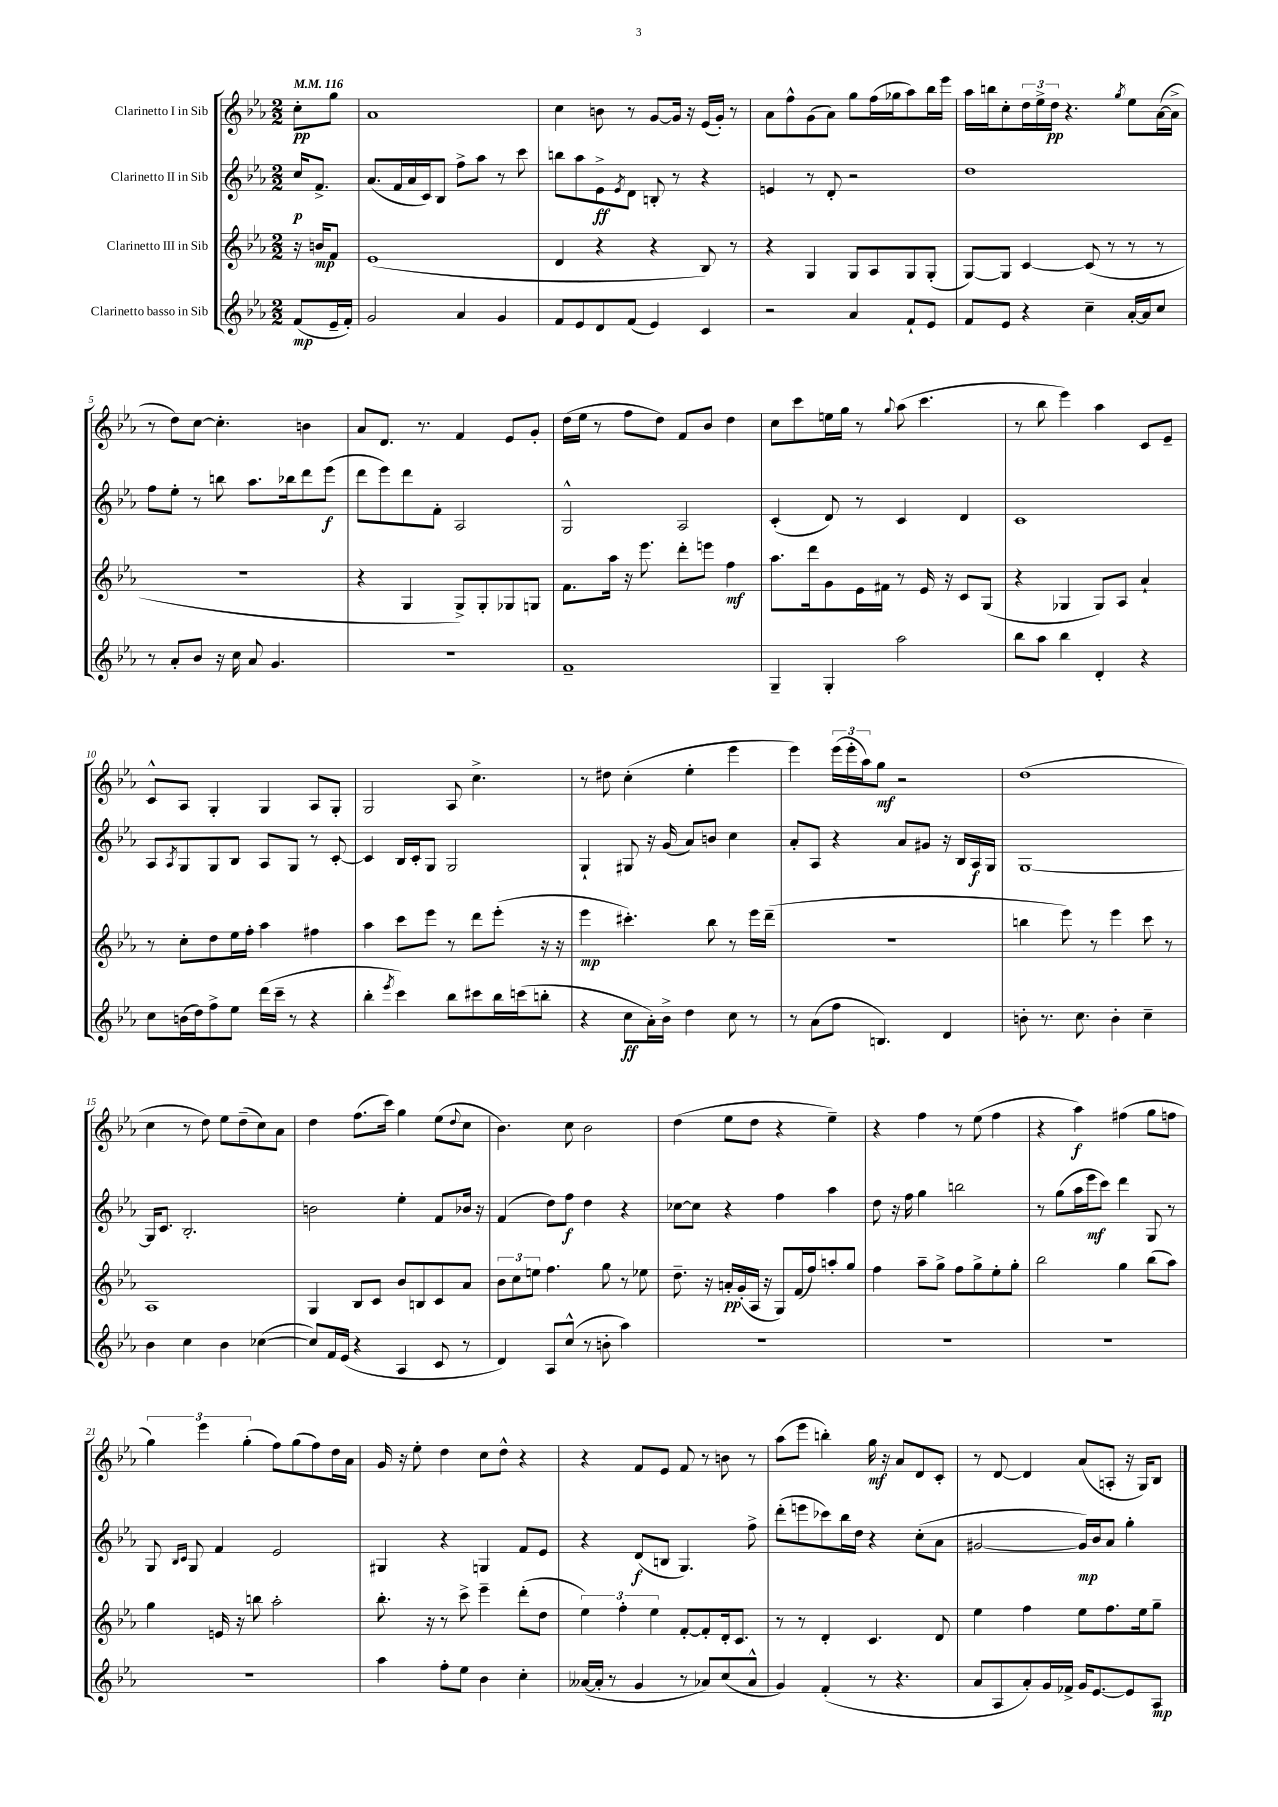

**kern	**dynam	**kern	**dynam	**kern	**dynam	**kern	**dynam
*part4	*part4	*part3	*part3	*part2	*part2	*part1	*part1
*staff4	*staff4	*staff3	*staff3	*staff2	*staff2	*staff1	*staff1
*I"Clarinetto basso in Sib	*	*I"Clarinetto III in Sib	*	*I"Clarinetto II in Sib	*	*I"Clarinetto I in Sib	*
*clefG2	*	*clefG2	*	*clefG2	*	*clefG2	*
*k[b-e-a-]	*	*k[b-e-a-]	*	*k[b-e-a-]	*	*k[b-e-a-]	*
*M2/2	*	*M2/2	*	*M2/2	*	*M2/2	*
*MM116	*	*MM116	*	*MM116	*	*MM116	*
=	=	=	=	=	=	=	=
(8f/L	mp	16r	.	16cc/KL	p	8cc'\L	pp
.	.	16bn/KL	mp	8.f^/J	.	.	.
16e-~/L	.	8f/J	.	.	.	8gg\J	.
16f'/JJ)	.	.	.	.	.	.	.
=1	=1	=1	=1	=1	=1	=1	=1
2g/	.	(1e-	.	(8.a-/L	.	1a-	.
.	.	.	.	16f/L	.	.	.
.	.	.	.	16a-/	.	.	.
.	.	.	.	16c/J)	.	.	.
.	.	.	.	8B-/J	.	.	.
4a-/	.	.	.	8ff^\L	.	.	.
.	.	.	.	8aa-\J	.	.	.
4g/	.	.	.	8r	.	.	.
.	.	.	.	8ccc\	.	.	.
=2	=2	=2	=2	=2	=2	=2	=2
8f/L	.	4d/	.	8bbn\L	.	4cc\	.
8e-/	.	.	.	8aa-\	.	.	.
8d/	.	4r	.	8e-^\	ff	8bn\	.
.	.	.	.	8qe-/	.	.	.
(8f/J	.	.	.	8d\J	.	8r	.
4e-/)	.	4r	.	8Bn'/	.	[8g/L	.
.	.	.	.	8r	.	16g/Jk]	.
.	.	.	.	.	.	16r	.
4c/	.	8B-/)	.	4r	.	(16e-/LL	.
.	.	.	.	.	.	16g'/JJ)	.
.	.	8r	.	.	.	8r	.
=3	=3	=3	=3	=3	=3	=3	=3
2r	.	4r	.	4en/	.	8a-\L	.
.	.	.	.	.	.	8ff^^\	.
.	.	4G/	.	8r	.	(8g\	.
.	.	.	.	8d'/	.	8a-\J)	.
4a-/	.	8G/L	.	2r	.	8gg\L	.
.	.	8A-/	.	.	.	(16ff\L	.
.	.	.	.	.	.	16gg-X\J	.
8f`/L	.	8G/	.	.	.	8aa-\)	.
8e-/J	.	(8G'/J	.	.	.	16bb-\L	.
.	.	.	.	.	.	16eee-\JJ	.
=4	=4	=4	=4	=4	=4	=4	=4
8f/L	.	[8G/L)	.	1dd	.	16aa-\LL	.
.	.	.	.	.	.	16bbn\J	.
8e-/J	.	8G/J]	.	.	.	8cc'\	.
4r	.	[4c/	.	.	.	24dd\L	.
.	.	.	.	.	.	24ee-^\	.
.	.	.	.	.	.	24dd\JJ	pp
.	.	.	.	.	.	4.r	.
4cc~\	.	(8c/]	.	.	.	.	.
.	.	8r	.	.	.	.	.
.	.	.	.	.	.	8qgg/	.
[16a-'/LL	.	8r	.	.	.	8ee-\L	.
16a-/J]	.	.	.	.	.	.	.
8cc/J	.	8r	.	.	.	([16a-\L	.
.	.	.	.	.	.	16a-^\JJ]	.
!!LO:LB:g=z
=5	=5	=5	=5	=5	=5	=5	=5
8r	.	1r	.	8ff\L	.	8r	.
8a-'/L	.	.	.	8ee-'\J	.	8dd\L)	.
8b-/J	.	.	.	8r	.	[8cc\J	.
16r	.	.	.	8bbn\	.	4.cc'\]	.
16cc\	.	.	.	.	.	.	.
8a-/	.	.	.	8.aa-\L	.	.	.
4.g/	.	.	.	.	.	.	.
.	.	.	.	16bb-X\k	.	.	.
.	.	.	.	8ddd\	.	4bn\	.
.	.	.	.	(8eee-\J	f	.	.
=6	=6	=6	=6	=6	=6	=6	=6
1r	.	4r	.	8ddd\L	.	8a-/L	.
.	.	.	.	8eee-\)	.	8.d/J	.
.	.	4G/	.	8ddd\	.	.	.
.	.	.	.	.	.	8.r	.
.	.	.	.	8f'\J	.	.	.
.	.	8G^/L)	.	2A-/	.	4f/	.
.	.	8G'/	.	.	.	.	.
.	.	8G-X/	.	.	.	8e-/L	.
.	.	8Gn/J	.	.	.	8g'/J	.
=7	=7	=7	=7	=7	=7	=7	=7
1f~	.	8.f\L	.	2G^^/	.	(16dd\LL	.
.	.	.	.	.	.	16ee-\JJ	.
.	.	.	.	.	.	8r	.
.	.	16aa-\Jk	.	.	.	.	.
.	.	16r	.	.	.	8ff\L	.
.	.	8.eee-\	.	.	.	.	.
.	.	.	.	.	.	8dd\J)	.
.	.	8ddd'\L	.	2A-/	.	8f/L	.
.	.	8eeen\J	.	.	.	8b-/J	.
.	.	4ff\	mf	.	.	4dd\	.
=8	=8	=8	=8	=8	=8	=8	=8
4G~/	.	8.aa-\L	.	(4c'/	.	8cc\L	.
.	.	.	.	.	.	8ccc\	.
.	.	16ddd\k	.	.	.	.	.
4G'/	.	8g\	.	8d/)	.	16een\L	.
.	.	.	.	.	.	16gg\JJ	.
.	.	16e-\L	.	8r	.	8r	.
.	.	16f#X\JJ	.	.	.	.	.
.	.	.	.	.	.	8qqgg/	.
2aa-\	.	8r	.	4c/	.	(8aa-\	.
.	.	16e-/	.	.	.	4.ccc\	.
.	.	16r	.	.	.	.	.
.	.	8c/L	.	4d/	.	.	.
.	.	(8G/J	.	.	.	.	.
=9	=9	=9	=9	=9	=9	=9	=9
8bb-\L	.	4r	.	1c	.	8r	.
8aa-\J	.	.	.	.	.	8bb-\	.
4bb-\	.	4G-X/	.	.	.	4eee-\)	.
4d'/	.	8G-/L)	.	.	.	4aa-\	.
.	.	8A-/J	.	.	.	.	.
4r	.	4a-`/	.	.	.	8c/L	.
.	.	.	.	.	.	8e-~/J	.
!!LO:LB:g=z
=10	=10	=10	=10	=10	=10	=10	=10
8cc\L	.	8r	.	8A-/L	.	8c^^/L	.
.	.	.	.	8qA-/	.	.	.
(16bn\L	.	8cc'\L	.	8G/	.	8A-/J	.
16dd\J)	.	.	.	.	.	.	.
8ff^\	.	8dd\	.	8G/	.	4G'/	.
8ee-\J	.	16ee-\L	.	8B-/J	.	.	.
.	.	16ff'\JJ	.	.	.	.	.
(16ddd\LL	.	4aa-\	.	8A-/L	.	4G/	.
16ccc~\JJ	.	.	.	.	.	.	.
8r	.	.	.	8G/J	.	.	.
4r	.	4ff#X\	.	8r	.	8A-/L	.
.	.	.	.	[8c'/	.	8G'/J	.
=11	=11	=11	=11	=11	=11	=11	=11
4bb-'\	.	4aa-\	.	4c/]	.	2G/	.
8qeee-/	.	.	.	.	.	.	.
4ccc\)	.	8ccc\L	.	16B-/LL	.	.	.
.	.	.	.	16c'/J	.	.	.
.	.	8eee-\J	.	8G/J	.	.	.
8bb-\L	.	8r	.	2G/	.	8A-/	.
8ccc#X\	.	8ddd\L	.	.	.	4.cc^\	.
16bb-\L	.	(8eee-'\J	.	.	.	.	.
(16cccn\J	.	.	.	.	.	.	.
8bbn'\J	.	16r	.	.	.	.	.
.	.	16r	.	.	.	.	.
=12	=12	=12	=12	=12	=12	=12	=12
4r	.	4eee-\	mp	4G`/	.	8r	.
.	.	.	.	.	.	8dd#X\	.
8cc\L	ff	4.ccc#X'\)	.	8G#X/	.	(4cc'\	.
16a-'\L)	.	.	.	16r	.	.	.
16b-^\JJ	.	.	.	(16g/	.	.	.
4dd\	.	.	.	8a-/L)	.	4ee-'\	.
.	.	8bb-\	.	8bn/J	.	.	.
8cc\	.	8r	.	4cc\	.	4eee-\	.
8r	.	16eee-\LL	.	.	.	.	.
.	.	(16ddd~\JJ	.	.	.	.	.
=13	=13	=13	=13	=13	=13	=13	=13
8r	.	1r	.	8a-'/L	.	4eee-\)	.
(8a-\L	.	.	.	8A-/J	.	.	.
8ff\J	.	.	.	4r	.	(24eee-\LL	.
.	.	.	.	.	.	24eee-'\	.
.	.	.	.	.	.	24aa-\J)	.
4.Bn/)	.	.	.	.	.	8gg\J	mf
.	.	.	.	8a-/L	.	2r	.
.	.	.	.	8g#X/J	.	.	.
4d/	.	.	.	16r	.	.	.
.	.	.	.	16B-/LL	.	.	.
.	.	.	.	16A-/	f	.	.
.	.	.	.	16G/JJ	.	.	.
=14	=14	=14	=14	=14	=14	=14	=14
8bn'\	.	4bbn\	.	[1G	.	(1dd	.
8.r	.	.	.	.	.	.	.
.	.	8eee-\)	.	.	.	.	.
8.cc\	.	.	.	.	.	.	.
.	.	8r	.	.	.	.	.
4b'\	.	4eee-\	.	.	.	.	.
4cc~\	.	8ccc\	.	.	.	.	.
.	.	8r	.	.	.	.	.
!!LO:LB:g=z
=15	=15	=15	=15	=15	=15	=15	=15
4b-\	.	1A-	.	16G/KL]	.	4cc\	.
.	.	.	.	8.c/J	.	.	.
4cc\	.	.	.	2.B-'/	.	8r	.
.	.	.	.	.	.	8dd\)	.
4b-\	.	.	.	.	.	8ee-\L	.
.	.	.	.	.	.	(8dd~\	.
([4cc-X\	.	.	.	.	.	8cc\)	.
.	.	.	.	.	.	8a-\J	.
=16	=16	=16	=16	=16	=16	=16	=16
8cc-/L])	.	4G/	.	2bn\	.	4dd\	.
16f/L	.	.	.	.	.	.	.
(16e-/JJ	.	.	.	.	.	.	.
4r	.	8B-/L	.	.	.	(8.ff\L	.
.	.	8c/J	.	.	.	.	.
.	.	.	.	.	.	16ccc\Jk)	.
4A-/	.	8b-/L	.	4ee-'\	.	4gg\	.
.	.	8Bn/	.	.	.	.	.
8c/	.	8c/	.	8f/L	.	(8ee-\L	.
.	.	.	.	.	.	8qqdd/	.
8r	.	8a-/J	.	16b-X/Jk	.	8cc\J	.
.	.	.	.	16r	.	.	.
=17	=17	=17	=17	=17	=17	=17	=17
4d/)	.	12b-\L	.	(4f/	.	4.b-\)	.
.	.	12cc\	.	.	.	.	.
.	.	12een\J	.	.	.	.	.
8A-/L	.	4.ff\	.	8dd\L)	.	.	.
(8cc^^/J	.	.	.	8ff\J	f	8cc\	.
8r	.	.	.	4dd\	.	2b-\	.
8bn'\	.	8gg\	.	.	.	.	.
4aa-\)	.	8r	.	4r	.	.	.
.	.	8ee-X\	.	.	.	.	.
=18	=18	=18	=18	=18	=18	=18	=18
1r	.	8.dd~\	.	[8cc-X\L	.	(4dd\	.
.	.	.	.	8cc-\J]	.	.	.
.	.	16r	.	.	.	.	.
.	.	16an'/LL	pp	4r	.	8ee-\L	.
.	.	(16g'/	.	.	.	.	.
.	.	16A-/JJ	.	.	.	8dd\J	.
.	.	16r	.	.	.	.	.
.	.	8G/L)	.	4ff\	.	4r	.
.	.	(16f/L	.	.	.	.	.
.	.	16ff/J)	.	.	.	.	.
.	.	8aan'/	.	4aa-\	.	4ee-~\)	.
.	.	8gg/J	.	.	.	.	.
=19	=19	=19	=19	=19	=19	=19	=19
1r	.	4ff\	.	8dd\	.	4r	.
.	.	.	.	16r	.	.	.
.	.	.	.	16ff\	.	.	.
.	.	8aa-~\L	.	4gg\	.	4ff\	.
.	.	8gg^\J	.	.	.	.	.
.	.	8ff\L	.	2bbn\	.	8r	.
.	.	8gg^\	.	.	.	(8ee-\	.
.	.	8ee-'\	.	.	.	4ff\	.
.	.	8gg'\J	.	.	.	.	.
=20	=20	=20	=20	=20	=20	=20	=20
1r	.	2bb-\	.	8r	.	4r	.
.	.	.	.	(8gg\L	.	.	.
.	.	.	.	16aa-\L	.	4aa-\)	f
.	.	.	.	16eee-\J	mf	.	.
.	.	.	.	8ccc\J)	.	.	.
.	.	4gg\	.	4ddd\	.	(4ff#X\	.
.	.	(8bb-\L	.	8G/	.	8gg\L	.
.	.	8aa-\J)	.	8r	.	8ffn\J	.
!!LO:LB:g=z
=21	=21	=21	=21	=21	=21	=21	=21
1r	.	4gg\	.	8G/	.	6gg\)	.
.	.	.	.	16qqB-/LL	.	.	.
.	.	.	.	16qqc/JJ	.	.	.
.	.	.	.	8G/	.	.	.
.	.	.	.	.	.	6eee-\	.
.	.	16en/	.	4f/	.	.	.
.	.	16r	.	.	.	.	.
.	.	.	.	.	.	(6gg'\	.
.	.	8bbn\	.	.	.	.	.
.	.	2aa-'\	.	2e-/	.	8ff\L)	.
.	.	.	.	.	.	(8gg\	.
.	.	.	.	.	.	8ff\)	.
.	.	.	.	.	.	16dd\L	.
.	.	.	.	.	.	16a-\JJ	.
=22	=22	=22	=22	=22	=22	=22	=22
4aa-\	.	8.bb-'\	.	4G#X/	.	16g/	.
.	.	.	.	.	.	16r	.
.	.	.	.	.	.	8ee-'\	.
.	.	16r	.	.	.	.	.
8ff'\L	.	8r	.	4r	.	4dd\	.
8ee-\J	.	8ccc^\	.	.	.	.	.
4b-\	.	4eee-~\	.	4Gn/	.	8cc\L	.
.	.	.	.	.	.	8dd^^\J	.
4cc'\	.	(8ddd'\L	.	8f/L	.	4r	.
.	.	8dd\J	.	8e-/J	.	.	.
=23	=23	=23	=23	=23	=23	=23	=23
([16a--X/LL	.	6ee-\)	.	4r	.	4r	.
16a--'/JJ]	.	.	.	.	.	.	.
8r	.	.	.	.	.	.	.
.	.	6ff'\	.	.	.	.	.
4g/	.	.	.	(8d/L	f	8f/L	.
.	.	6ee-\	.	.	.	.	.
.	.	.	.	8Bn/J	.	8e-/J	.
8r	.	[8f'/L	.	4.G/)	.	8f/	.
8a-X/L)	.	8f'/]	.	.	.	8r	.
(8cc/	.	16d'/k	.	.	.	8bn\	.
.	.	8.c/J	.	.	.	.	.
8a-^^/J	.	.	.	8ff^\	.	8r	.
=24	=24	=24	=24	=24	=24	=24	=24
4g/)	.	8r	.	(8ddd'\L	.	(8aa-\L	.
.	.	8r	.	8eeen\	.	8eee-\J	.
(4f'/	.	4d'/	.	8ccc-X\)	.	4bbn'\)	.
.	.	.	.	16bb-\L	.	.	.
.	.	.	.	16dd\JJ	.	.	.
8r	.	4.c/	.	4r	.	16gg\	mf
.	.	.	.	.	.	16r	.
4.r	.	.	.	.	.	8a-/L	.
.	.	.	.	(8cc'\L	.	8d/	.
.	.	8d/	.	8a-\J	.	8c'/J	.
=25	=25	=25	=25	=25	=25	=25	=25
8a-/L	.	4ee-\	.	[2g#X/	.	8r	.
8A-/	.	.	.	.	.	[8d/	.
8a-'/)	.	4ff\	.	.	.	4d/]	.
16g/L	.	.	.	.	.	.	.
16f-X^/JJ	.	.	.	.	.	.	.
16g/KL	.	8ee-\L	.	16g#/LL])	mp	(8a-/L	.
[8.e-/	.	.	.	16b-/J	.	.	.
.	.	8.ff\	.	8a-/J	.	8An'/J	.
8e-/]	.	.	.	4gg'\	.	16r	.
.	.	16ee-\k	.	.	.	16G/KL)	.
8A-/J	mp	8gg~\J	.	.	.	8B-/J	.
==	==	==	==	==	==	==	==
*-	*-	*-	*-	*-	*-	*-	*-
